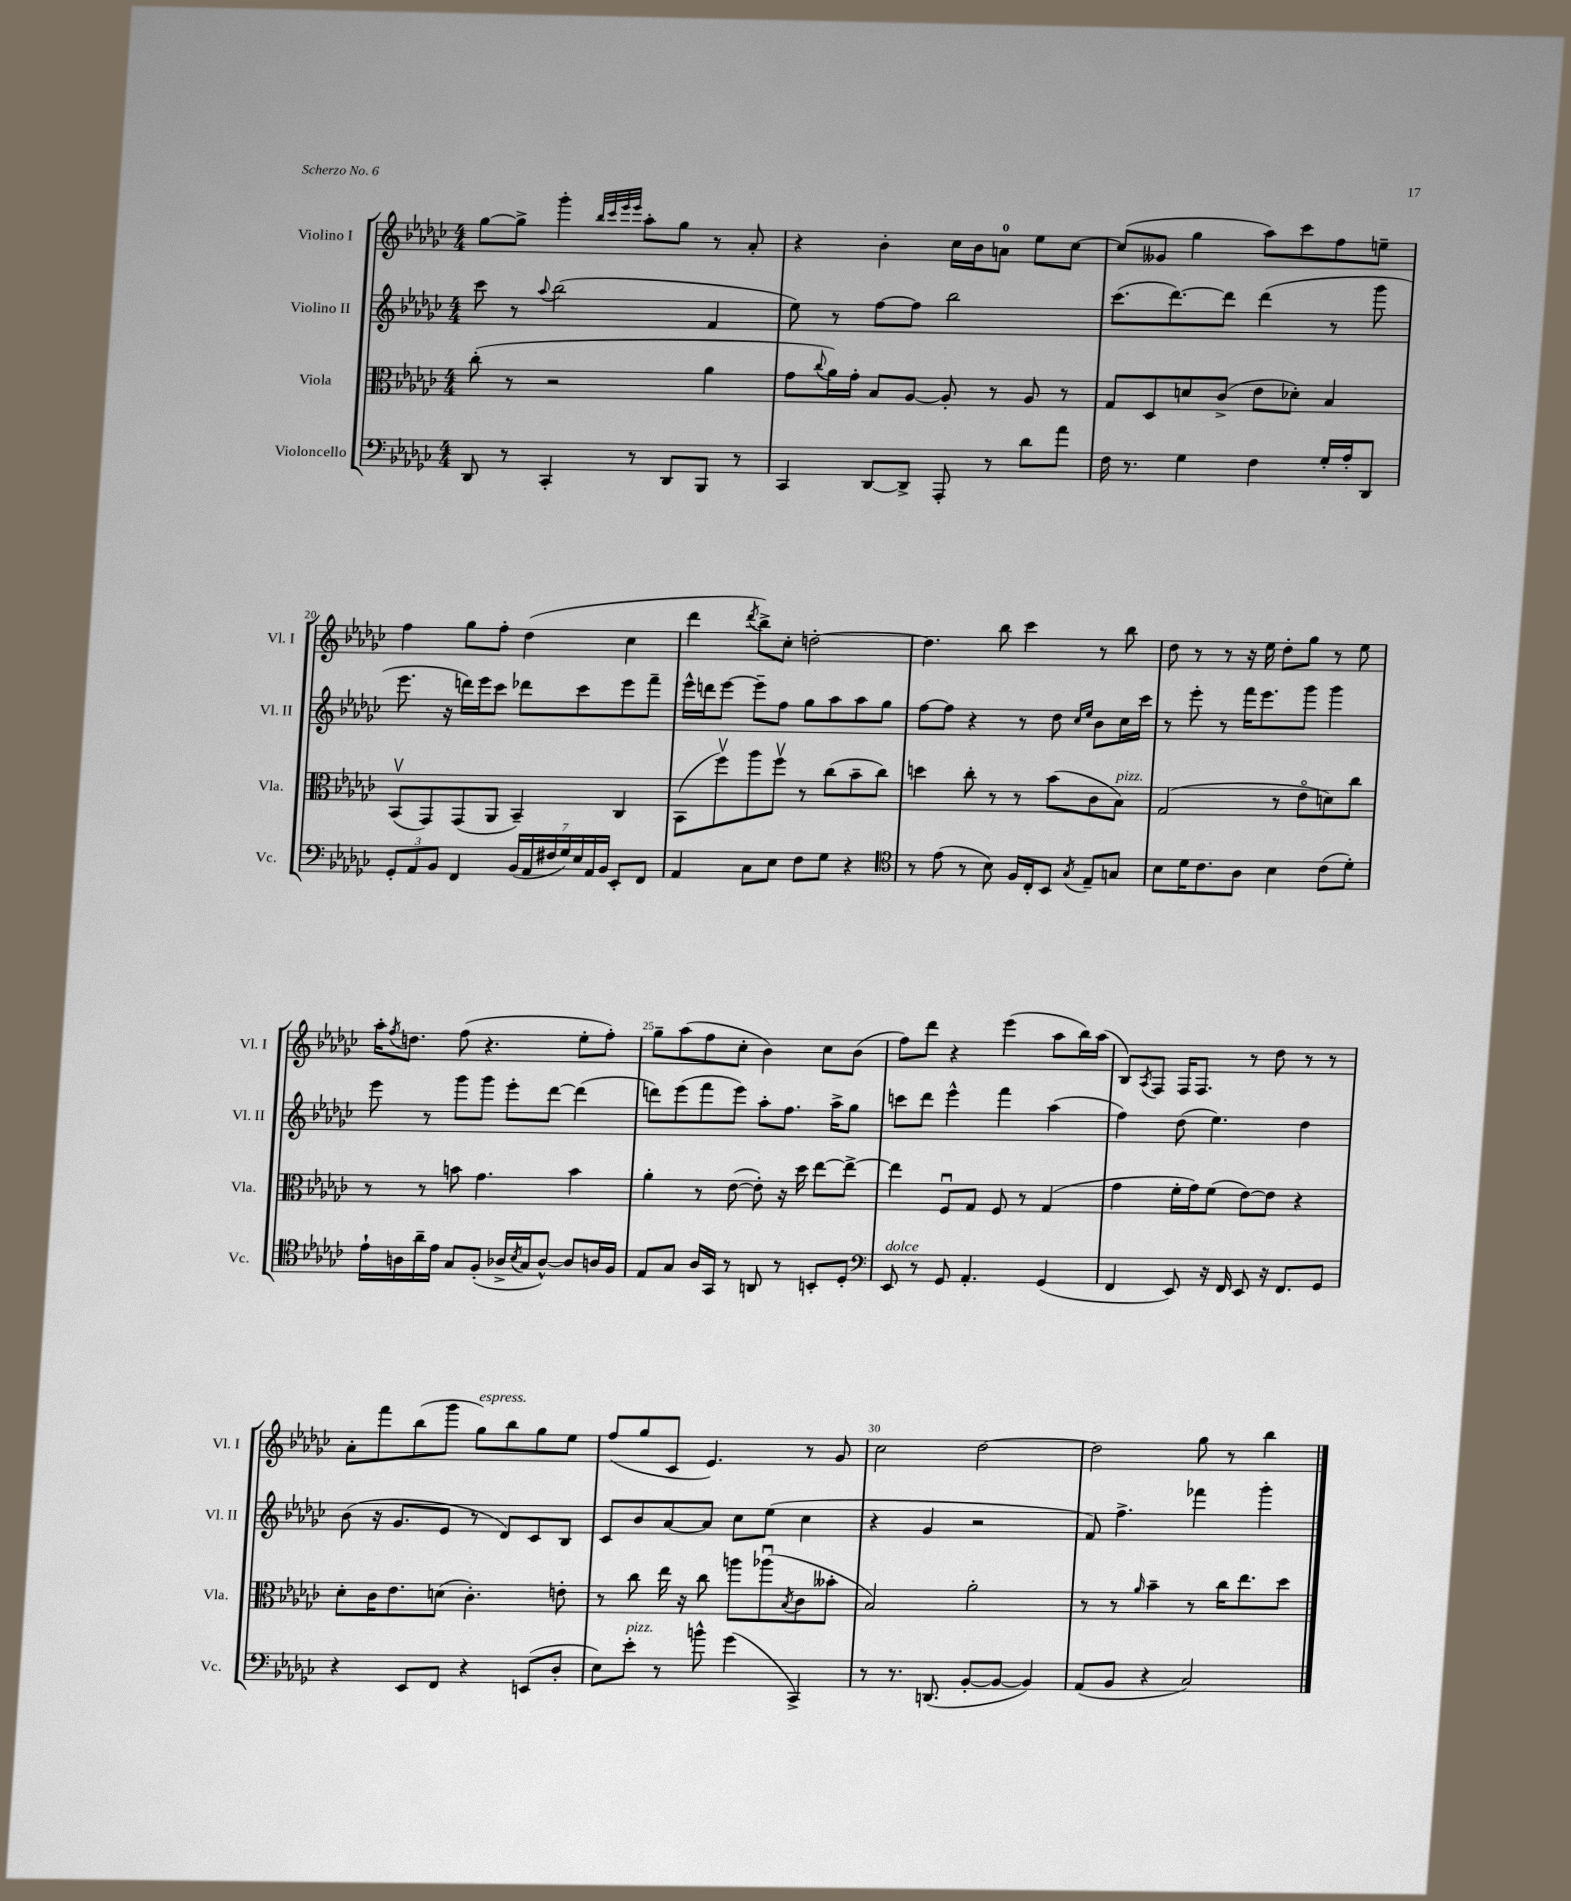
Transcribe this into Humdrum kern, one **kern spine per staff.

**kern	**kern	**kern	**kern
*staff4	*staff3	*staff2	*staff1
*clefF4	*clefC3	*clefG2	*clefG2
*k[b-e-a-d-g-c-]	*k[b-e-a-d-g-c-]	*k[b-e-a-d-g-c-]	*k[b-e-a-d-g-c-]
*M4/4	*M4/4	*M4/4	*M4/4
8DD-/	(8cc-'\	8ccc-\	[8gg-\L
8r	8r	8r	8gg-^\]J
.	.	8qqaa-/	.
4CC-'/	2r	(2bb-\	4ggg-'\
.	.	.	32qqbb-/LLL
.	.	.	32qqccc-/
.	.	.	32qqeee-/
.	.	.	32qqeee-/JJJ
8r	.	.	8aa-'\L
8DD-/L	.	.	8gg-\J
8BBB-/J	4a-\	4f/	8r
8r	.	.	8a-'/
=	=	=	=
4CC-/	8g-\L	8ee-\)	4r
.	8qqcc-/	.	.
.	16a-\L)	8r	.
.	16g-'\JJ	.	.
[8DD-/L	8B-/L	[8ff\L	4b-'\
8DD-^/]J	[8A-/J	8ff\]J	.
8AAA-'/	8A-'/]	2bb-\	16cc-\LL
.	.	.	16b-\J
8r	8r	.	8a\J
8d-\L	8A-/	.	8ee-\L
8a-\J	8r	.	[8cc-\J
=	=	=	=
16F\	8G-/L	(8.ccc-\L	(8cc-/]L
8.r	.	.	.
.	8D-/	.	8g--/J
.	.	[8.ddd-\)	.
4G-\	8d/	.	4gg-\
.	(8c-^/J	8ddd-\]J	.
4F\	8e-\L	(4ddd-\	8aa-\L)
.	8d-'\J)	.	8ccc-\
16G-'/LL	4B-/	8r	8ff\
16A-'/J	.	.	.
8DD-/J	.	8ggg-\	8ee~\J
=	=	=	=
12GG-'/L	(8BB-v/L	8.eee-\	4ff\
12AA-/	.	.	.
.	8GG-/)	.	.
12BB-/J	.	.	.
.	.	16r	.
4FF/	(8GG-/	16ddd\LL)	8gg-\L
.	.	16eee-\J	.
.	8AA-/J	8ccc-\J	8ff'\J
(28BB-/LL	4BB-~/)	8ddd-\L	(4dd-\
28AA-/	.	.	.
28F#/	.	.	.
28G-/)	.	.	.
.	.	8ccc-\	.
28E-/	.	.	.
28AA-/	.	.	.
28BB-/JJ	.	.	.
8EE-'/L	4C-/	8eee-\	4cc-\
8FF/J	.	8fff~\J	.
=	=	=	=
4AA-/	(8BB-\L	16eee-^^\LL	4ddd-\
.	.	16ddd\J	.
.	8ffv\)	[8eee-\J	.
.	.	.	8qddd-/
8C-\L	8aa-\	8eee-~\]L	8bb-^\L)
8E-\J	8ffv\J	8ff\J	8cc-'\J
8F\L	8r	8gg-\L	[2dd'\
8G-\J	(8cc-\L	8aa-\	.
4r	8b-~\	8aa-\	.
.	8cc-\J)	8gg-\J	.
=	=	=	=
*clefC4	*	*	*
8r	4dd\	[8ff\L	4.dd\]
(8e-\	.	8ff\]J	.
8r	8cc-'\	4r	.
8B-\)	8r	.	8bb-\
16F/LL	8r	8r	4ccc-\
16C-'/J	.	.	.
8BB-/J	(8b-\L	8dd-\	.
.	.	16qqcc-/LL	.
8qG-/	.	16qqee-/JJ	.
8E-~/L	8c-\	8b-\L	8r
8G/J	8B-\J)	16cc-\L	8bb-\
.	.	16ccc-\JJ	.
=	=	=	=
8B-\L	(2G-/	8r	8dd-\
16d-\K	.	8eee-'\	8r
8.c-\	.	.	.
.	.	8r	8r
8A-\J	.	16fff\LK	16r
.	.	8.eee-\	16ee-\
4B-\	8r	.	8dd-'\L
.	8e-o\L	8ggg-\J	8gg-\J
(8c-\L	8d\)	4ggg-\	8r
8d-'\J)	8cc-\J	.	8ee-\
=	=	=	=
16e-`\LL	8r	8eee-\	16aa-'\LK
.	.	.	8qff/
16A\	.	.	8.dd\J
16a-~\	8r	8r	.
16e-\JJ	.	.	.
8G-/L	8b\	8ggg-\L	(8ff\
(8F'/J	4.g-\	8ggg-\J	4.r
16A-^/LL	.	8eee-'\L	.
8qB-/	.	.	.
16G-/J	.	.	.
[8A-^^/J)	.	[8ddd-\J	.
8A-/]L	4b\	(4ddd-\]	8ee-'\L
16A/L	.	.	8ff'\J)
16F/JJ	.	.	.
=	=	=	=
8E-/L	4a-'\	8ddd\L)	8gg-~\L
8G-/J	.	(8eee-\	(8aa-\
16A-/LL	8r	8fff\	8ff\
16GG-/JJ	.	.	.
8r	([8e-\	8eee-\J)	8cc-'\J
8AA/	8e-'\])	8aa-'\L	4b-\)
8r	16r	8.ff\J	.
.	16dd-\	.	.
8BB'/L	[8ee-\L	.	8cc-\L
.	.	16aa-^\LK	.
8D-'/J	8ee-^\_J	8gg-\J	(8b-\J
=	=	=	=
*clefF4	*	*	*
8EE-/	4ee-\]	8ccc\L	8ff\L)
8r	.	8ddd-\J	8ddd-\J
8GG-/	8Fu/L	4eee-^^\	4r
4.AA-'/	8G-/J	.	.
.	8F/	4fff\	(4eee-\
.	8r	.	.
(4GG-/	(4G-/	(4aa-\	8aa-\L
.	.	.	16bb-\L)
.	.	.	(16aa-\JJ
=	=	=	=
4FF/	4g-\	4ff\)	8B-/L)
.	.	.	8qA-/
.	.	.	8F/J
8EE-/)	16f'\LL	(8dd-\	16F/LK
.	16g-\J)	.	8.F/J
16r	(8f\J	4.ee-\)	.
16FF/	.	.	.
8EE-/	[8e-\L)	.	8r
16r	8e-\]J	.	8dd-\
8.FF/L	.	.	.
.	4r	4dd-\	8r
8GG-/J	.	.	8r
=	=	=	=
4r	8d-'\L	(8b-\	8a-'\L
.	16c-\K	16r	8fff\
.	8.e-\	8.g-/L	.
8EE-/L	.	.	(8bb-\
8FF/J	(8d\J	8e-/J	8ggg-\J
4r	4.c-'\)	8r	8gg-\L)
.	.	8d-/L)	8bb-\
(8EE/L	.	8c-/	8gg-\
8D-'/J	8e'\	8B-/J	8ee-\J
=	=	=	=
8E-\L)	8r	8c-/L	(8ff/L
8e-'\J	8cc-\	8b-/	8gg-/
8r	16ee-\	[8a-/	8c-/J
.	16r	.	.
8b^^\	8cc-\	8a-/]J	4.e-/)
(4g-\	8aa\L	8cc-\L	.
.	(8aa-u\	(8ee-\J	.
.	8qB-/	.	.
4CC-^/)	8c-\	4cc-\	8r
.	8b--'\J	.	8g-/
=	=	=	=
8r	2B-/)	4r	2cc-\
8.r	.	.	.
.	.	4g-/	.
(8.DD/	.	.	.
[8BB-'/L	2a-'\	2r	[2dd-\
8BB-/_J	.	.	.
4BB-/])	.	.	.
=	=	=	=
(8AA-/L	8r	8f/)	2dd-\]
8BB-/J	8r	4.ff^\	.
.	16qqa-/	.	.
4r	4b-~\	.	.
2C-/)	8r	4fff-\	8gg-\
.	16cc-\LK	.	8r
.	8.ee-\	.	.
.	.	4ggg-'\	4bb-\
.	8dd-\J	.	.
==	==	==	==
*-	*-	*-	*-
